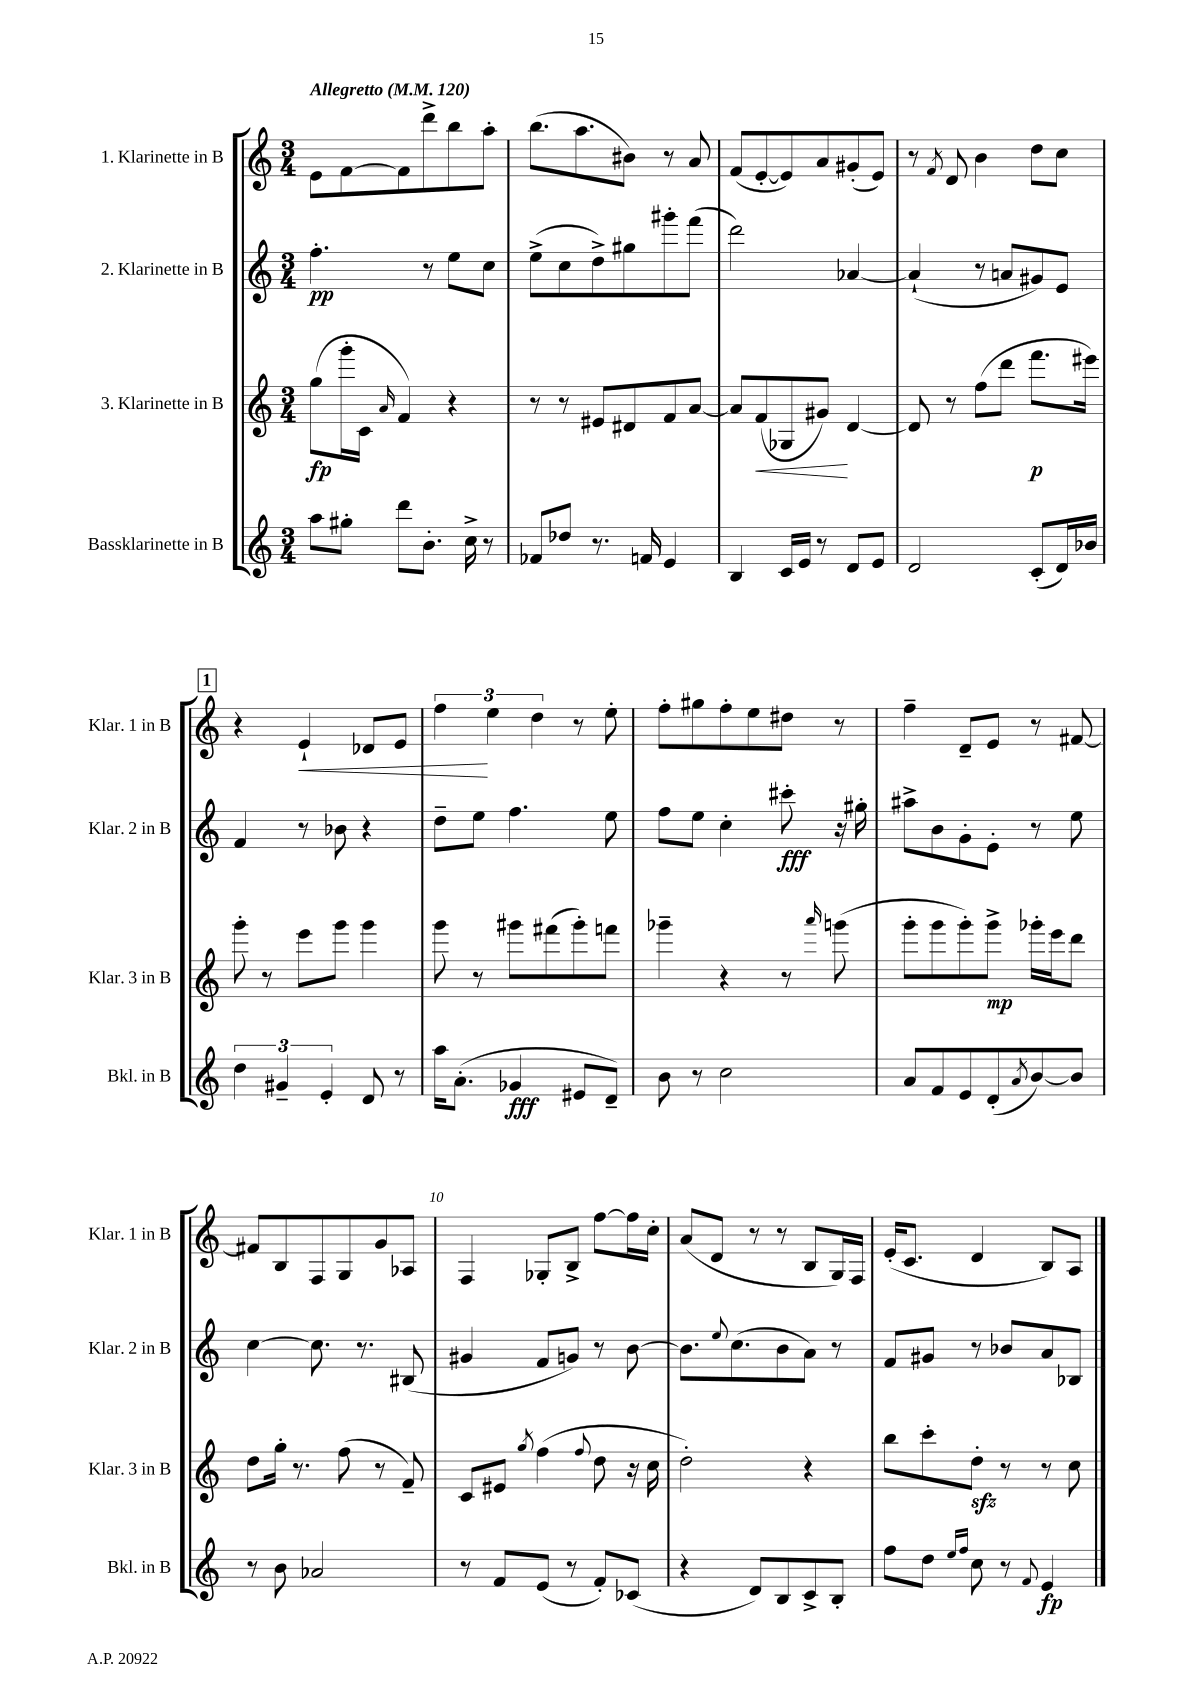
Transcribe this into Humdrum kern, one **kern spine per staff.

**kern	**kern	**kern	**kern
*staff4	*staff3	*staff2	*staff1
*clefG2	*clefG2	*clefG2	*clefG2
*k[]	*k[]	*k[]	*k[]
*M3/4	*M3/4	*M3/4	*M3/4
*MM120	*MM120	*MM120	*MM120
8aa	(8gg	4.ff'	8e
8gg#'	16ggg'	.	[8f
.	16c	.	.
.	16qqa	.	.
8ddd	4f)	.	8f]
8.b'	.	8r	8ddd^
.	4r	8ee	8bb
16cc^	.	.	.
8r	.	8cc	8aa'
=	=	=	=
8f-	8r	(8ee^	(8.bb
8dd-	8r	8cc	.
.	.	.	8.aa
8.r	8e#	8dd^)	.
.	8d#	8gg#	8b#)
16f	.	.	.
4e	8f	8ggg#'	8r
.	[8a	(8fff	8a
=	=	=	=
4B	8a]	2ddd)	(8f
.	(8f	.	[8e'
16c	8G-	.	8e])
16e	.	.	.
8r	8g#)	.	8a
8d	[4d	[4a-	(8g#'
8e	.	.	8e)
=	=	=	=
2d	8d]	(4a-`]	8r
.	.	.	8qf
.	8r	.	8d
.	(8ff	8r	4b
.	8ddd	8a	.
(8c'	8.fff	8g#)	8dd
16d)	.	8e	8cc
16b-	16eee#)	.	.
=	=	=	=
6dd	8ggg'	4f	4r
.	8r	.	.
6g#~	.	.	.
.	8eee	8r	4e`
6e'	.	.	.
.	8ggg	8b-	.
8d	4ggg	4r	8d-
8r	.	.	8e
=	=	=	=
16aa	8ggg	8dd~	6ff
(8.a'	.	.	.
.	8r	8ee	.
.	.	.	6ee
4g-	8ggg#	4.ff	.
.	.	.	6dd
.	(8fff#	.	.
8e#	8ggg#')	.	8r
8d~)	8fff	8ee	8ee'
=	=	=	=
8b	4ggg-~	8ff	8ff'
8r	.	8ee	8gg#
2cc	4r	4cc'	8ff'
.	.	.	8ee
.	8r	8ccc#'	8dd#
.	16qqaaa	.	.
.	(8ggg	16r	8r
.	.	16gg#'	.
=	=	=	=
8a	8ggg'	8aa#^	4ff~
8f	8ggg	8b	.
8e	8ggg')	8g'	8d~
(8d'	8ggg^	8e'	8e
8qa	.	.	.
[8b)	16ggg-'	8r	8r
.	16eee	.	.
8b]	8ddd	8ee	[8f#
=	=	=	=
8r	8dd	[4cc	8f#]
8b	16gg'	.	8B
.	8.r	.	.
2a-	.	8.cc]	8F
.	(8ff	.	8G
.	.	8.r	.
.	8r	.	8g
.	8f~)	(8B#	8A-
=	=	=	=
8r	8c	4g#	4F
8f	8e#	.	.
.	8qgg	.	.
(8e	(4ff	8f	8G-'
8r	.	8g)	8B^
.	8qqff	.	.
8f')	8dd	8r	[8ff
(8c-	16r	[8b	16ff]
.	16cc	.	16cc'
=	=	=	=
4r	2dd')	8.b]	(8a
.	.	.	8d
.	.	8qqee	.
.	.	(8.cc	.
8d)	.	.	8r
8B	.	8b	8r
8c^	4r	8a)	8B
8B'	.	8r	16G)
.	.	.	16F
=	=	=	=
8ff	8bb	8f	(16e'
.	.	.	8.c
8dd	8ccc'	8g#	.
16qqee	.	.	.
16qqff	.	.	.
8cc	8dd'	8r	4d
8r	8r	8b-	.
8qqf	.	.	.
4e	8r	8a	8B)
.	8cc	8B-	8A
==	==	==	==
*-	*-	*-	*-
